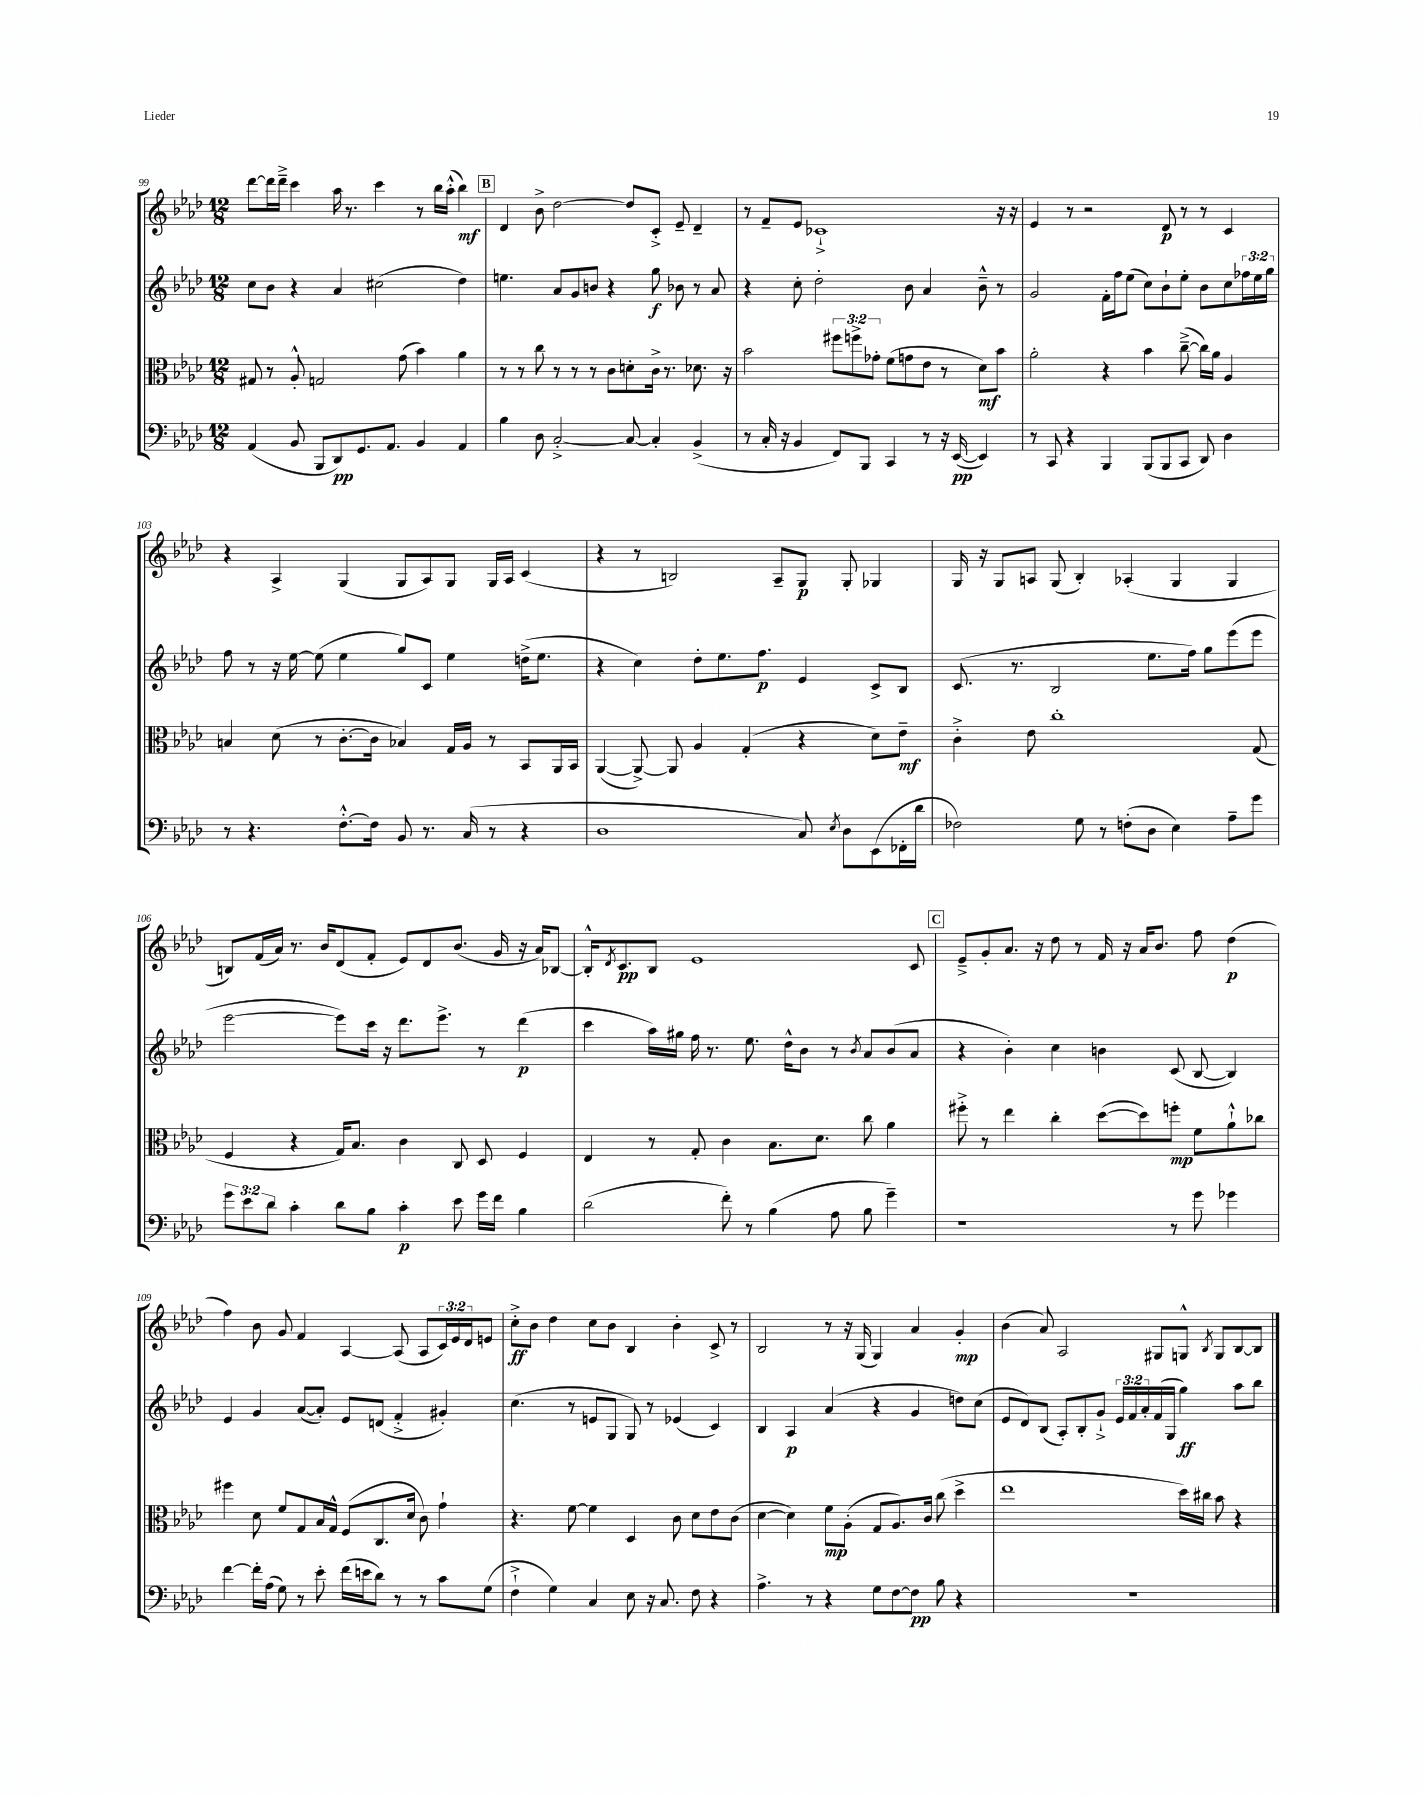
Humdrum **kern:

**kern	**dynam	**kern	**dynam	**kern	**dynam	**kern	**dynam
*part4	*part4	*part3	*part3	*part2	*part2	*part1	*part1
*staff4	*staff4	*staff3	*staff3	*staff2	*staff2	*staff1	*staff1
*clefF4	*	*clefC3	*	*clefG2	*	*clefG2	*
*k[b-e-a-d-]	*	*k[b-e-a-d-]	*	*k[b-e-a-d-]	*	*k[b-e-a-d-]	*
*M12/8	*	*M12/8	*	*M12/8	*	*M12/8	*
=99	=99	=99	=99	=99	=99	=99	=99
(4AA-/	.	8G#X/	.	8cc\L	.	[8ddd-\L	.
.	.	8r	.	8b-\J	.	16ddd-\L]	.
.	.	.	.	.	.	16ddd-~^\JJ	.
8BB-/	.	8A-'^^/	.	4r	.	4ccc\	.
8BBB-/L	.	2Gn/	.	.	.	.	.
8DD-/)	pp	.	.	4a-/	.	16aa-\	.
.	.	.	.	.	.	8.r	.
8.GG/	.	.	.	.	.	.	.
.	.	.	.	(2cc#X\	.	4ccc\	.
8.AA-/J	.	.	.	.	.	.	.
.	.	(8g\	.	.	.	.	.
4BB-/	.	4b-\)	.	.	.	8r	.
.	.	.	.	.	.	16bb-\LL	.
.	.	.	.	.	.	(16aa-'^^\JJ	.
4AA-/	.	4a-\	.	4dd-\)	.	4bb-\)	mf
!!LO:REH:place=s1:t=B
=100	=100	=100	=100	=100	=100	=100	=100
4B-\	.	8r	.	4.een\	.	4d-/	.
.	.	8r	.	.	.	.	.
8D-\	.	8cc\	.	.	.	8b-^\	.
[2C'^/	.	8r	.	8a-/L	.	[2dd-\	.
.	.	8r	.	8g/	.	.	.
.	.	8r	.	8bn/J	.	.	.
.	.	8c\L	.	4r	.	.	.
8C/_	.	8dn'\	.	.	.	8dd-/L]	.
4C'/]	.	16c^\Jk	.	8gg\	f	8c'^/J	.
.	.	8.r	.	.	.	.	.
.	.	.	.	8b-X\	.	8e-~/	.
(4BB-^/	.	8.d-X\	.	8r	.	4d-~/	.
.	.	.	.	8a-/	.	.	.
.	.	16r	.	.	.	.	.
=101	=101	=101	=101	=101	=101	=101	=101
8r	.	2b-\	.	4r	.	8r	.
16C'/	.	.	.	.	.	8f~/L	.
16r	.	.	.	.	.	.	.
4BB-/	.	.	.	8cc'\	.	8e-/J	.
.	.	.	.	2dd-'\	.	1c-X`^	.
8FF/L)	.	12ff#X\L	.	.	.	.	.
.	.	12ffn^\	.	.	.	.	.
8BBB-/J	.	.	.	.	.	.	.
.	.	12g-X'\J	.	.	.	.	.
4CC/	.	(8f\L	.	.	.	.	.
.	.	8gn\	.	8b-\	.	.	.
8r	.	8e-\J	.	4a-/	.	.	.
16r	.	8r	.	.	.	.	.
([16EE-/	pp	.	.	.	.	.	.
4EE-/])	.	8d-\L)	mf	8b-~^^\	.	.	.
.	.	8b-\J	.	8r	.	16r	.
.	.	.	.	.	.	16r	.
=102	=102	=102	=102	=102	=102	=102	=102
8r	.	2a-'\	.	2g/	.	4e-/	.
8CC/	.	.	.	.	.	.	.
4r	.	.	.	.	.	8r	.
.	.	.	.	.	.	2r	.
4BBB-/	.	4r	.	16f'\LL	.	.	.
.	.	.	.	16ff\J	.	.	.
.	.	.	.	(8ee-\J	.	.	.
(8BBB-/L	.	4b-\	.	8cc\L)	.	.	.
8BBB-/	.	.	.	8b-`\	.	8d-/	p
8CC/J	.	([8cc~^\	.	8ee-'\J	.	8r	.
8DD-/)	.	16cc\LL])	.	8b-\L	.	8r	.
.	.	16a-\JJ	.	.	.	.	.
4D-\	.	4A-/	.	8cc\	.	4c/	.
.	.	.	.	24ff-X\L	.	.	.
.	.	.	.	24ee-\	.	.	.
.	.	.	.	24gg\JJ	.	.	.
!!LO:LB:g=z
=103	=103	=103	=103	=103	=103	=103	=103
8r	.	4Bn/	.	8ff\	.	4r	.
4.r	.	.	.	8r	.	.	.
.	.	(8d-\	.	16r	.	4A-^/	.
.	.	.	.	[16ee-\	.	.	.
.	.	8r	.	(8ee-\]	.	.	.
[8.F'^^\L	.	[8.c'\L	.	4ee-\	.	(4G/	.
16F\Jk]	.	16c\Jk]	.	.	.	.	.
8BB-/	.	4B-X/)	.	8gg/L)	.	8G/L	.
8.r	.	.	.	8c/J	.	8A-/)	.
.	.	16G/LL	.	4ee-\	.	8G/J	.
(16C/	.	16A-/JJ	.	.	.	.	.
8r	.	8r	.	.	.	16G/LL	.
.	.	.	.	.	.	16A-/JJ	.
4r	.	8BB-/L	.	(16ddn^\KL	.	(4c/	.
.	.	.	.	8.ee-\J	.	.	.
.	.	16AA-/L	.	.	.	.	.
.	.	16BB-/JJ	.	.	.	.	.
=104	=104	=104	=104	=104	=104	=104	=104
1D-	.	([4AA-/	.	4r	.	4r	.
.	.	8AA-^/_)	.	4cc\)	.	8r	.
.	.	8AA-/]	.	.	.	2Bn/)	.
.	.	4A-/	.	8dd-'\L	.	.	.
.	.	.	.	8.ee-\	.	.	.
.	.	(4G'/	.	.	.	.	.
.	.	.	.	8.ff\J	p	.	.
.	.	.	.	.	.	8A-~/L	.
8C/)	.	4r	.	4e-/	.	8G/J	p
8qE-/	.	.	.	.	.	.	.
8D-\L	.	.	.	.	.	8G'/	.
(8EE-\	.	8d-\L)	.	8c^/L	.	4G-X/	.
16FF-X'\L	.	8e-~\J	mf	8B-/J	.	.	.
16d-\JJ	.	.	.	.	.	.	.
=105	=105	=105	=105	=105	=105	=105	=105
2F-X\)	.	4c'^\	.	(8.c/	.	16G/	.
.	.	.	.	.	.	16r	.
.	.	.	.	.	.	8G/L	.
.	.	.	.	8.r	.	.	.
.	.	8e-\	.	.	.	8An/J	.
.	.	1cc'	.	2B-/	.	(8G/	.
8G\	.	.	.	.	.	4B-'/)	.
8r	.	.	.	.	.	.	.
(8Fn'\L	.	.	.	.	.	(4A-X'/	.
8D-\J	.	.	.	8.ee-\L	.	.	.
4E-\)	.	.	.	.	.	4G/	.
.	.	.	.	16ff\Jk)	.	.	.
.	.	.	.	8gg\L	.	.	.
8A-~\L	.	.	.	(8eee-\	.	4G/	.
8g\J	.	(8G/	.	8eee-\J	.	.	.
!!LO:LB:g=z
=106	=106	=106	=106	=106	=106	=106	=106
12g\L	.	4F/	.	[2eee-\	.	8Bn/L)	.
12e-\	.	.	.	.	.	.	.
.	.	.	.	.	.	(16f/L	.
12d-\J	.	.	.	.	.	.	.
.	.	.	.	.	.	16a-/JJ)	.
4c'\	.	4r	.	.	.	8.r	.
.	.	.	.	.	.	16b-/KL	.
8d-\L	.	16G/KL)	.	8eee-\L])	.	(8d-/	.
.	.	8.B-/J	.	.	.	.	.
8B-\J	.	.	.	16ccc\Jk	.	8f'/J	.
.	.	.	.	16r	.	.	.
4c'\	p	4c\	.	8.ddd-\L	.	8e-/L)	.
.	.	.	.	.	.	8d-/	.
.	.	.	.	8.eee-^\J	.	.	.
8e-\	.	8C/	.	.	.	(8.b-/J	.
16g\LL	.	8D-/	.	8r	.	.	.
16f\JJ	.	.	.	.	.	16g/	.
4B-\	.	4F/	.	(4ddd-\	p	16r	.
.	.	.	.	.	.	16a-/KL)	.
.	.	.	.	.	.	[8B-X/J	.
=107	=107	=107	=107	=107	=107	=107	=107
(2d-\	.	4E-/	.	4ccc\	.	16B-'^^/KL]	.
.	.	.	.	.	.	8qd-/	.
.	.	.	.	.	.	8.c/	pp
.	.	8r	.	16aa-\LL)	.	8B-/J	.
.	.	.	.	16gg#X\JJ	.	.	.
.	.	8G'/	.	16ff\	.	1e-	.
.	.	.	.	8.r	.	.	.
8f'\)	.	4c\	.	.	.	.	.
8r	.	.	.	8.ee-\	.	.	.
(4B-\	.	8.B-\L	.	.	.	.	.
.	.	.	.	16dd-^^\KL	.	.	.
.	.	.	.	8b-\J	.	.	.
.	.	8.d-\J	.	.	.	.	.
8A-\	.	.	.	8r	.	.	.
.	.	.	.	8qb-/	.	.	.
8B-\	.	8cc\	.	8a-/L	.	.	.
4g~\)	.	4a-\	.	(8b-/	.	.	.
.	.	.	.	8a-/J	.	8c/	.
!!LO:REH:place=s1:t=C
=108	=108	=108	=108	=108	=108	=108	=108
1r	.	8ff#X'^\	.	4r	.	8e-~^/L	.
.	.	8r	.	.	.	8g'/	.
.	.	4ee-\	.	4b-'\)	.	8.a-/J	.
.	.	.	.	.	.	16r	.
.	.	4cc'\	.	4cc\	.	8dd-\	.
.	.	.	.	.	.	8r	.
.	.	([8dd-\L	.	4bn\	.	16f/	.
.	.	.	.	.	.	16r	.
.	.	8dd-\])	.	.	.	16a-/KL	.
.	.	.	.	.	.	8.b-/J	.
8r	.	8ffn'\J	mp	(8c/	.	.	.
8g\	.	8f\L	.	[8B-/	.	8ff\	.
4g-X\	.	8a-`^^\	.	4B-/])	.	(4dd-\	p
.	.	8cc-X\J	.	.	.	.	.
!!LO:LB:g=z
=109	=109	=109	=109	=109	=109	=109	=109
[4f\	.	4ff#X\	.	4e-/	.	4ff\)	.
16f'\LL]	.	8d-\	.	4g/	.	8b-\	.
(16A-\JJ	.	.	.	.	.	.	.
8G\)	.	8f/L	.	.	.	8g/	.
8r	.	8G/	.	([8a-/L	.	4f/	.
8e-'\	.	16B-/L	.	8a-'/J])	.	.	.
.	.	16G^^/JJ	.	.	.	.	.
(16f\LL	.	(8F/L	.	8e-/L	.	[4A-/	.
16en\J	.	.	.	.	.	.	.
8d-\J)	.	8.C/	.	(8dn/J	.	.	.
8r	.	.	.	4f'^/	.	(8A-/]	.
.	.	16d-/Jk	.	.	.	.	.
8r	.	8c\)	.	.	.	8A-/L	.
8c\L	.	4g`\	.	4g#X'/)	.	24c/L)	.
.	.	.	.	.	.	24e-/	.
.	.	.	.	.	.	24d-/J	.
(8G\J	.	.	.	.	.	8en/J	.
=110	=110	=110	=110	=110	=110	=110	=110
4F`^\	.	4.r	.	(4.cc\	.	8cc'^\L	ff
.	.	.	.	.	.	8b-\J	.
4G\)	.	.	.	.	.	4dd-\	.
.	.	[8f\	.	8r	.	.	.
4C/	.	4f\]	.	8en/L	.	8cc\L	.
.	.	.	.	8G/J	.	8b-\J	.
8E-\	.	4D-/	.	8G/)	.	4B-/	.
16r	.	.	.	8r	.	.	.
8.C/	.	.	.	.	.	.	.
.	.	8c\	.	(4e-X/	.	4b-'\	.
8F\	.	8d-\L	.	.	.	.	.
4r	.	8e-\	.	4c/)	.	8c^/	.
.	.	(8c\J	.	.	.	8r	.
=111	=111	=111	=111	=111	=111	=111	=111
4.A-^\	.	[4d-\	.	4B-/	.	2B-/	.
.	.	4d-\])	.	4A-/	p	.	.
8r	.	.	.	.	.	.	.
4r	.	8f\L	mp	(4a-/	.	8r	.
.	.	(8A-'\J	.	.	.	16r	.
.	.	.	.	.	.	(16G/	.
8G\L	.	8G/L	.	4r	.	4G/)	.
[8F\	.	8.A-/)	.	.	.	.	.
8F\J]	pp	.	.	4g/	.	4a-/	.
.	.	16c/Jk	.	.	.	.	.
8B-\	.	(8cc\	.	.	.	.	.
4r	.	4dd-^\	.	8ddn\L)	.	4g'/	mp
.	.	.	.	(8cc\J	.	.	.
=112	=112	=112	=112	=112	=112	=112	=112
1.r	.	1ee-	.	8e-/L	.	(4b-\	.
.	.	.	.	8d-/)	.	.	.
.	.	.	.	(8B-/J	.	8a-/)	.
.	.	.	.	8A-'/L)	.	2A-/	.
.	.	.	.	8B-'/	.	.	.
.	.	.	.	8g`^/J	.	.	.
.	.	.	.	24e-/LL	.	.	.
.	.	.	.	24f/	.	.	.
.	.	.	.	24a-'/	.	.	.
.	.	.	.	(16f/	.	8G#X/L	.
.	.	.	.	16G/JJ	.	.	.
.	.	16dd-\LL)	.	4gg\)	ff	8Gn^^/J	.
.	.	16cc#X\JJ	.	.	.	.	.
.	.	.	.	.	.	8qB-/	.
.	.	8b-\	.	.	.	8G/L	.
.	.	4r	.	8aa-\L	.	[8B-/	.
.	.	.	.	8bb-\J	.	8B-/J]	.
==	==	==	==	==	==	==	==
*-	*-	*-	*-	*-	*-	*-	*-
